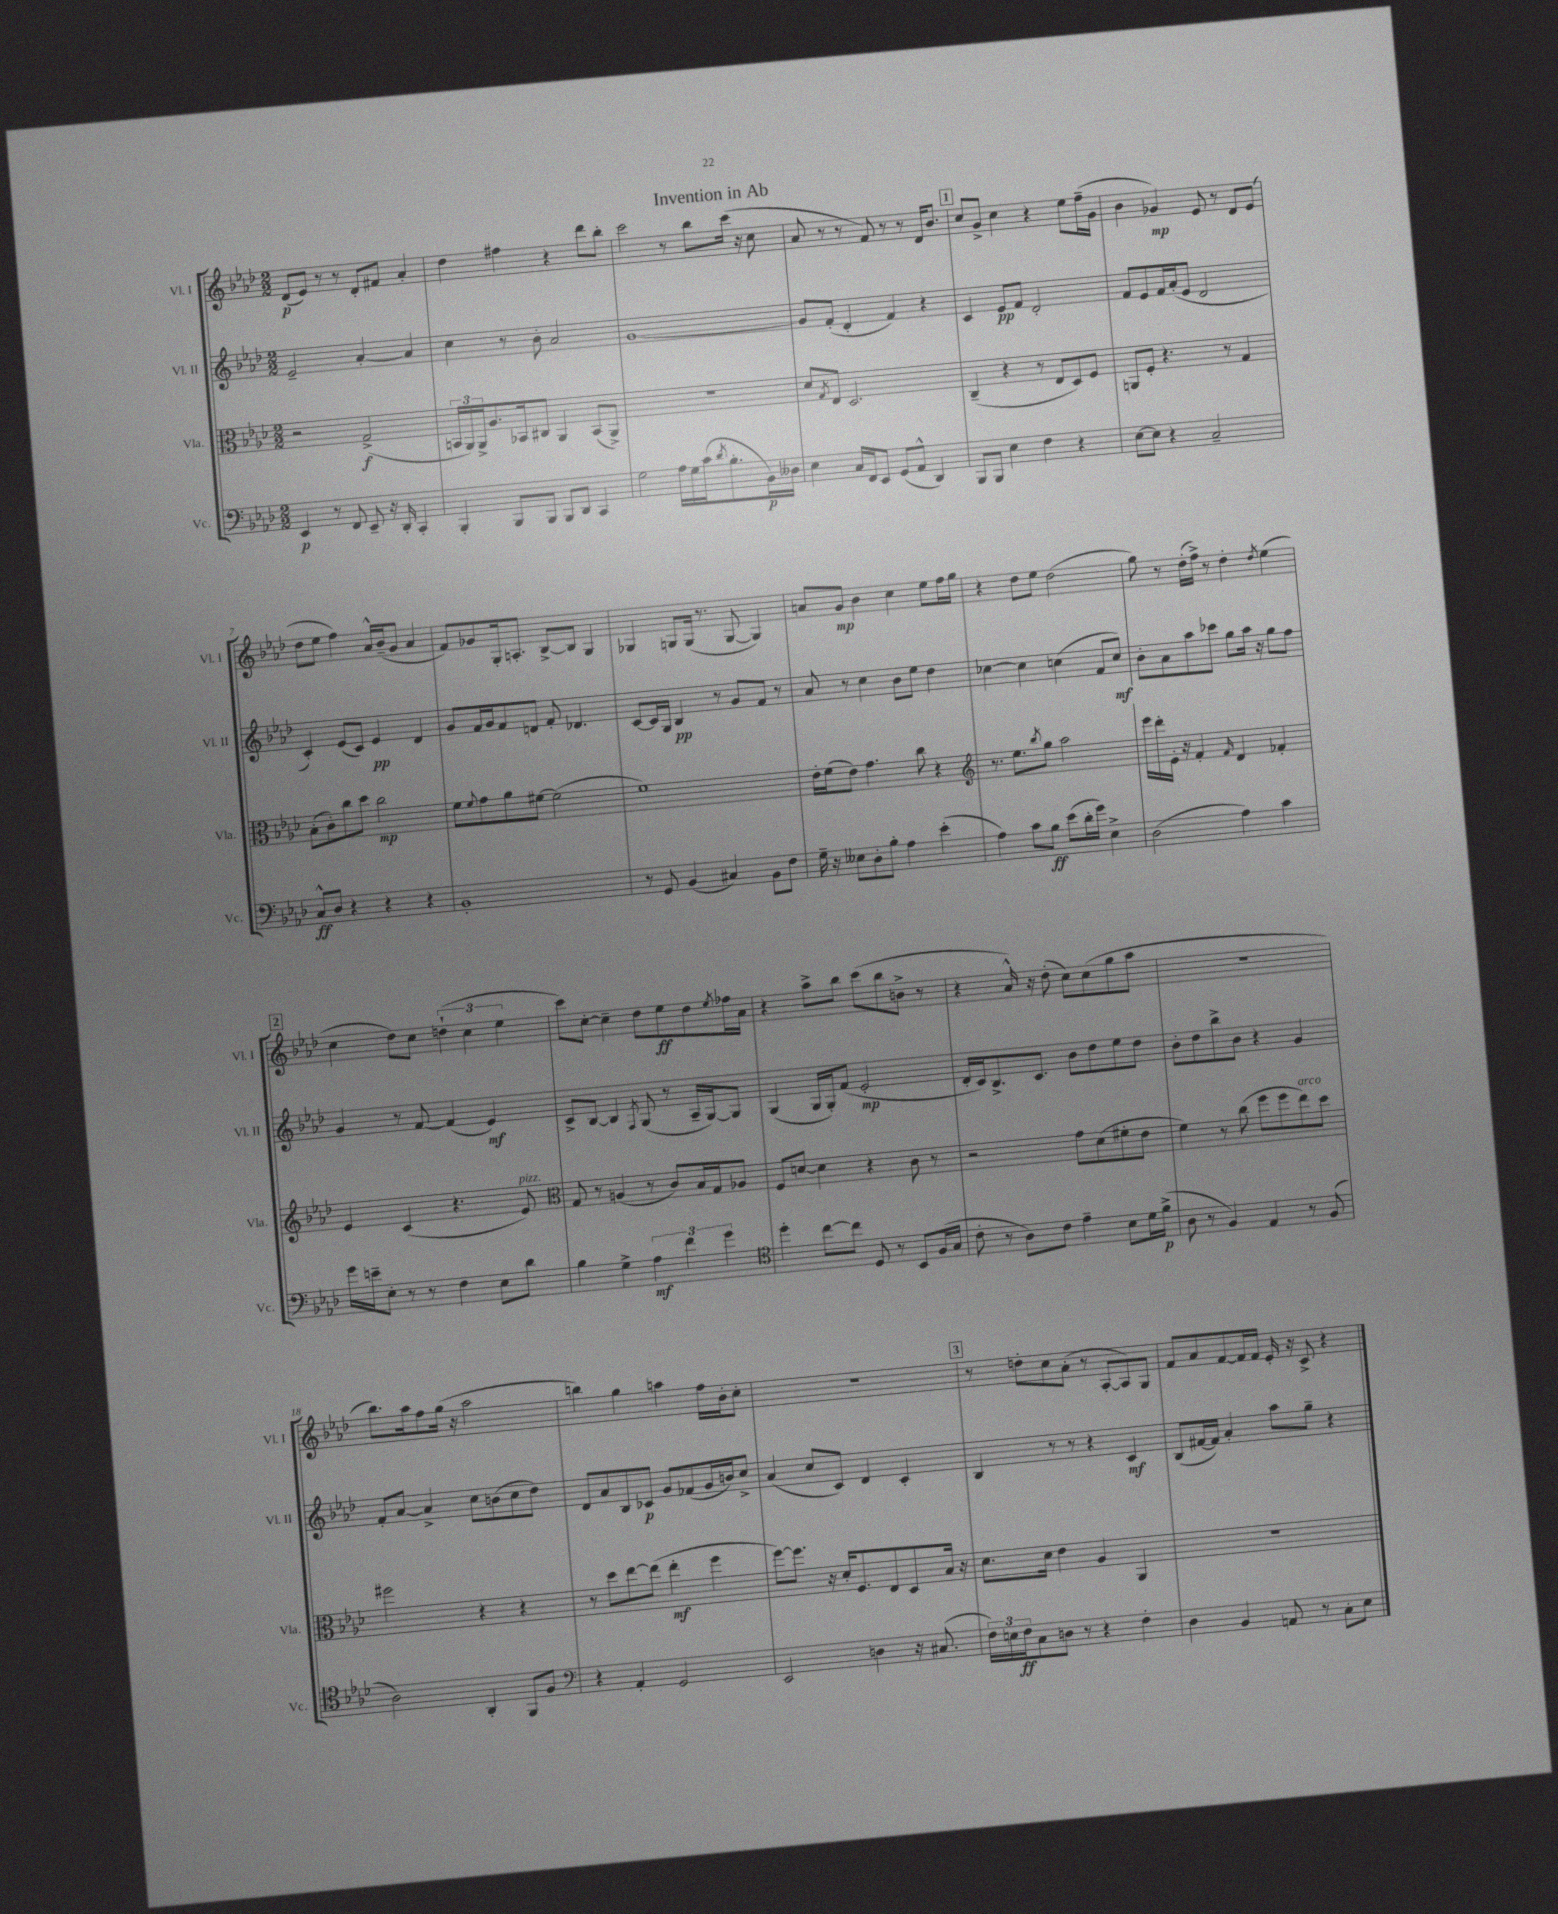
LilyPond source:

\header { title = "Invention in Ab" }
<<
\new StaffGroup <<
\new Staff = "s0" \with { instrumentName = "Vl. I" shortInstrumentName = "Vl. I" } {
    \clef treble \key aes \major \numericTimeSignature \time 2/2
    des'8\p( ees'8) r8 r8 des'8-. fis'8 aes'4-. |
    des''4 fis''4 r4 des'''8 bes''8-. |
    c'''2 r8 bes''8 c'''16( r16 c''8 |
    aes'8 r8 r8 f'8) r8 r8 des'16 bes'8. |
    \mark \markup { \box "1" } c''8 g'8-> c''4 r4 ees''8 f''16--( g'16 |
    bes'4 ges'4\mp) ees'8 r8 des'8 ees'8( |
    des''8 ees''8 f''4) aes'16-^ bes'16--( g'8 aes'4 |
    f'8) ges'8 g16-. a8.-. bes8~-> bes8 g4 |
    ges4 g8 g16( r8. g8~ g4) |
    a'8 g'8\mp bes'4 c''4 ees''8 f''16 g''16 |
    r4 des''8 ees''8 des''2( |
    g''8) r8 des''16-.( f''16->) r8 des''4-. \acciaccatura { des''8 } ees''4( |
    \mark \markup { \box "2" } c''4 des''8) c''8 \tuplet 3/2 { d''4-!( c''4 ees''4 } |
    c'''8) c''8~-. c''4-- des''8 ees''8\ff des''8 \acciaccatura { ees''8 } fes''16 aes'16 |
    r4 aes''8-> bes''8 c'''8( bes''8 b'8-> r8 |
    r4 aes'16-^) r16 des''8-.( c''8) c''8( g''8 aes''8 |
    R1 |
    bes''8.) aes''16 f''8 g''16( r16 aes''2 |
    b''4) g''4 a''4 f''16 bes'16-. c''8-. |
    r1 |
    \mark \markup { \box "3" } r8 d''8-. c''8 aes'8-.( r8 aes8~-. aes8) g8 |
    f'8 aes'8 f'8~ f'16 f'16 ees'16-. r16 c'8-> r4 \bar "|." |
}
\new Staff = "s1" \with { instrumentName = "Vl. II" shortInstrumentName = "Vl. II" } {
    \clef treble \key aes \major \numericTimeSignature \time 2/2
    ees'2-- aes'4~-. aes'4 |
    c''4 r8 bes'8-. aes'2 |
    g'1~ |
    g'8 f'8-.( des'4-. f'4) r4 |
    \mark \markup { \box "1" } c'4 ees'8\pp f'8 des'2-. |
    f'8 ees'8 f'16 aes'16-.( ees'8 des'2 |
    c'4-.) ees'8( c'8) ees'4\pp des'4 |
    g'8 f'16 g'16 f'8 d'8 f'8-. des'4. |
    c'8~ c'16 g16 bes4\pp r8 g'8 f'8 r8 |
    aes'8 r8 c''4 bes'8 ees''8 des''4 |
    ces''4~ ces''4 c''4( f'8 c''8\mf) |
    bes'8-. aes'8 aes''8 ces'''8 g''8 aes''16 r16 g''8 f''8 |
    \mark \markup { \box "2" } g'4 r8 f'8~ f'4( ees'4\mf) |
    c'8-> bes8~ bes4 \acciaccatura { f8 } g8( r8 aes16-- g16~) g8 |
    g4( g16 g16-.) f'8( ees'2-.\mp |
    des'16-. c'16) bes8.-> c'8. bes'8 des''8 ees''8 des''8 |
    bes'8-. des''8 bes''8-> bes'8 r4 g'4 |
    f'8-. aes'8~ aes'4-> c''8 b'8( c''8 des''8) |
    des'8 aes'8 bes8 ces'8\p g'8 fes'8( g'16 b'16) c''8-> |
    aes'4( c''8 c'8) des'4 c'4-. |
    \mark \markup { \box "3" } bes4 r8 r8 r4 c'4\mf |
    bes8( fis'16~ fis'16) aes'4-. aes''8 g''8-- r4 \bar "|." |
}
\new Staff = "s2" \with { instrumentName = "Vla." shortInstrumentName = "Vla." } {
    \clef alto \key aes \major \numericTimeSignature \time 2/2
    r2 g2->\f( |
    \tuplet 3/2 { b,16 aes,16) aes,16-> } aes8. bes,16 cis8 aes,4 bes,8( aes,8->) |
    R1 |
    des'8 \acciaccatura { g8 } ees8 des2. |
    \mark \markup { \box "1" } c4--( r4 r8 ees8 des8) f8 |
    a,8 f8-. r4. r8 g4 |
    bes8-.( c'8-.) c''8 des''8 c''2\mp |
    f'8 \appoggiatura { f'8 } g'8 aes'8 fis'8~ fis'2( |
    f'1) |
    ees'16-. f'16( ees'8) g'4. c''8 r4 |
    \clef treble r8. ees''8. \acciaccatura { bes''8 } g''8 aes''2 |
    ees'''16 des'''16-. ees'16-. r16 f'4-. \grace { f'16 } des'4 fes'4-. |
    \mark \markup { \box "2" } ees'4 c'4( r4. ees'8^\markup { \italic "pizz." }) |
    \clef alto g8 r8 a4( r8 c'8) bes16 g16 aes8 |
    f8 d'8~ d'4 r4 c'8 r8 |
    r2 g'8 des'8( fis'8-. ees'8 |
    f'4) r8 c''8( f''8 f''8 ees''8^\markup { \italic "arco" }) des''8 |
    fis''2 r4 r4 |
    r8 des''8 ees''8~ ees''8( ees''4-.\mf f''4 |
    f''8~) f''8. r16 des'16-. f8. ees8 des8 bes16 r16 |
    \mark \markup { \box "3" } des'8. des'16 ees'4 aes4 aes,4 |
    r1 \bar "|." |
}
\new Staff = "s3" \with { instrumentName = "Vc." shortInstrumentName = "Vc." } {
    \clef bass \key aes \major \numericTimeSignature \time 2/2
    ees,4\p r8 f,8 ees,8-- r16 des,16-. c,4-. |
    bes,,4-. bes,,8 bes,,8 bes,,8 des,8 c,4 |
    g2 aes16 g16 c'16( \acciaccatura { des'8 } bes8.-. bes,16\p) deses16 |
    ees4 c16 f,16 ees,8 g,8( aes,8-^ des,4) |
    \mark \markup { \box "1" } bes,,8 bes,,8 ees4 f4 r4 |
    ees8~ ees8 r4 c2-- |
    c8-^\ff des8 r4 r4 r4 |
    bes,1-. |
    r8 g,8 bes,4( cis4) bes,8 f8 |
    g16-- r16 eeses8 des8-. bes8-. aes4 ees'4-.( |
    aes4) c'8 bes8\ff ees'8( des'16-. g'16) ees4-> |
    des2( aes4) c'4 |
    \mark \markup { \box "2" } g'16 e'16-- ees8-. r8 r8 f4 ees8 des'8 |
    bes4 g4-> \tuplet 3/2 { aes4\mf f'4 g'4 } |
    \clef tenor des''4-. c''8~ c''8 des8 r8 bes,8 f16( g16 |
    c'8-. r8 aes8) c'8 ees'4-- bes8 des'16 f'16->\p( |
    aes8 r8 f4) ees4 r8 f8( |
    aes2) aes,4-. f,8 f8 |
    \clef bass r4 aes,4-. g,2 |
    ees,2 d4 r16 cis8.( |
    \mark \markup { \box "3" } \tuplet 3/2 { f16) e16 f16\ff } c8 d8 r8 r4 f4-. |
    des4 bes,4 a,8 r8 c8-. ees8 \bar "|." |
}
>>
>>
